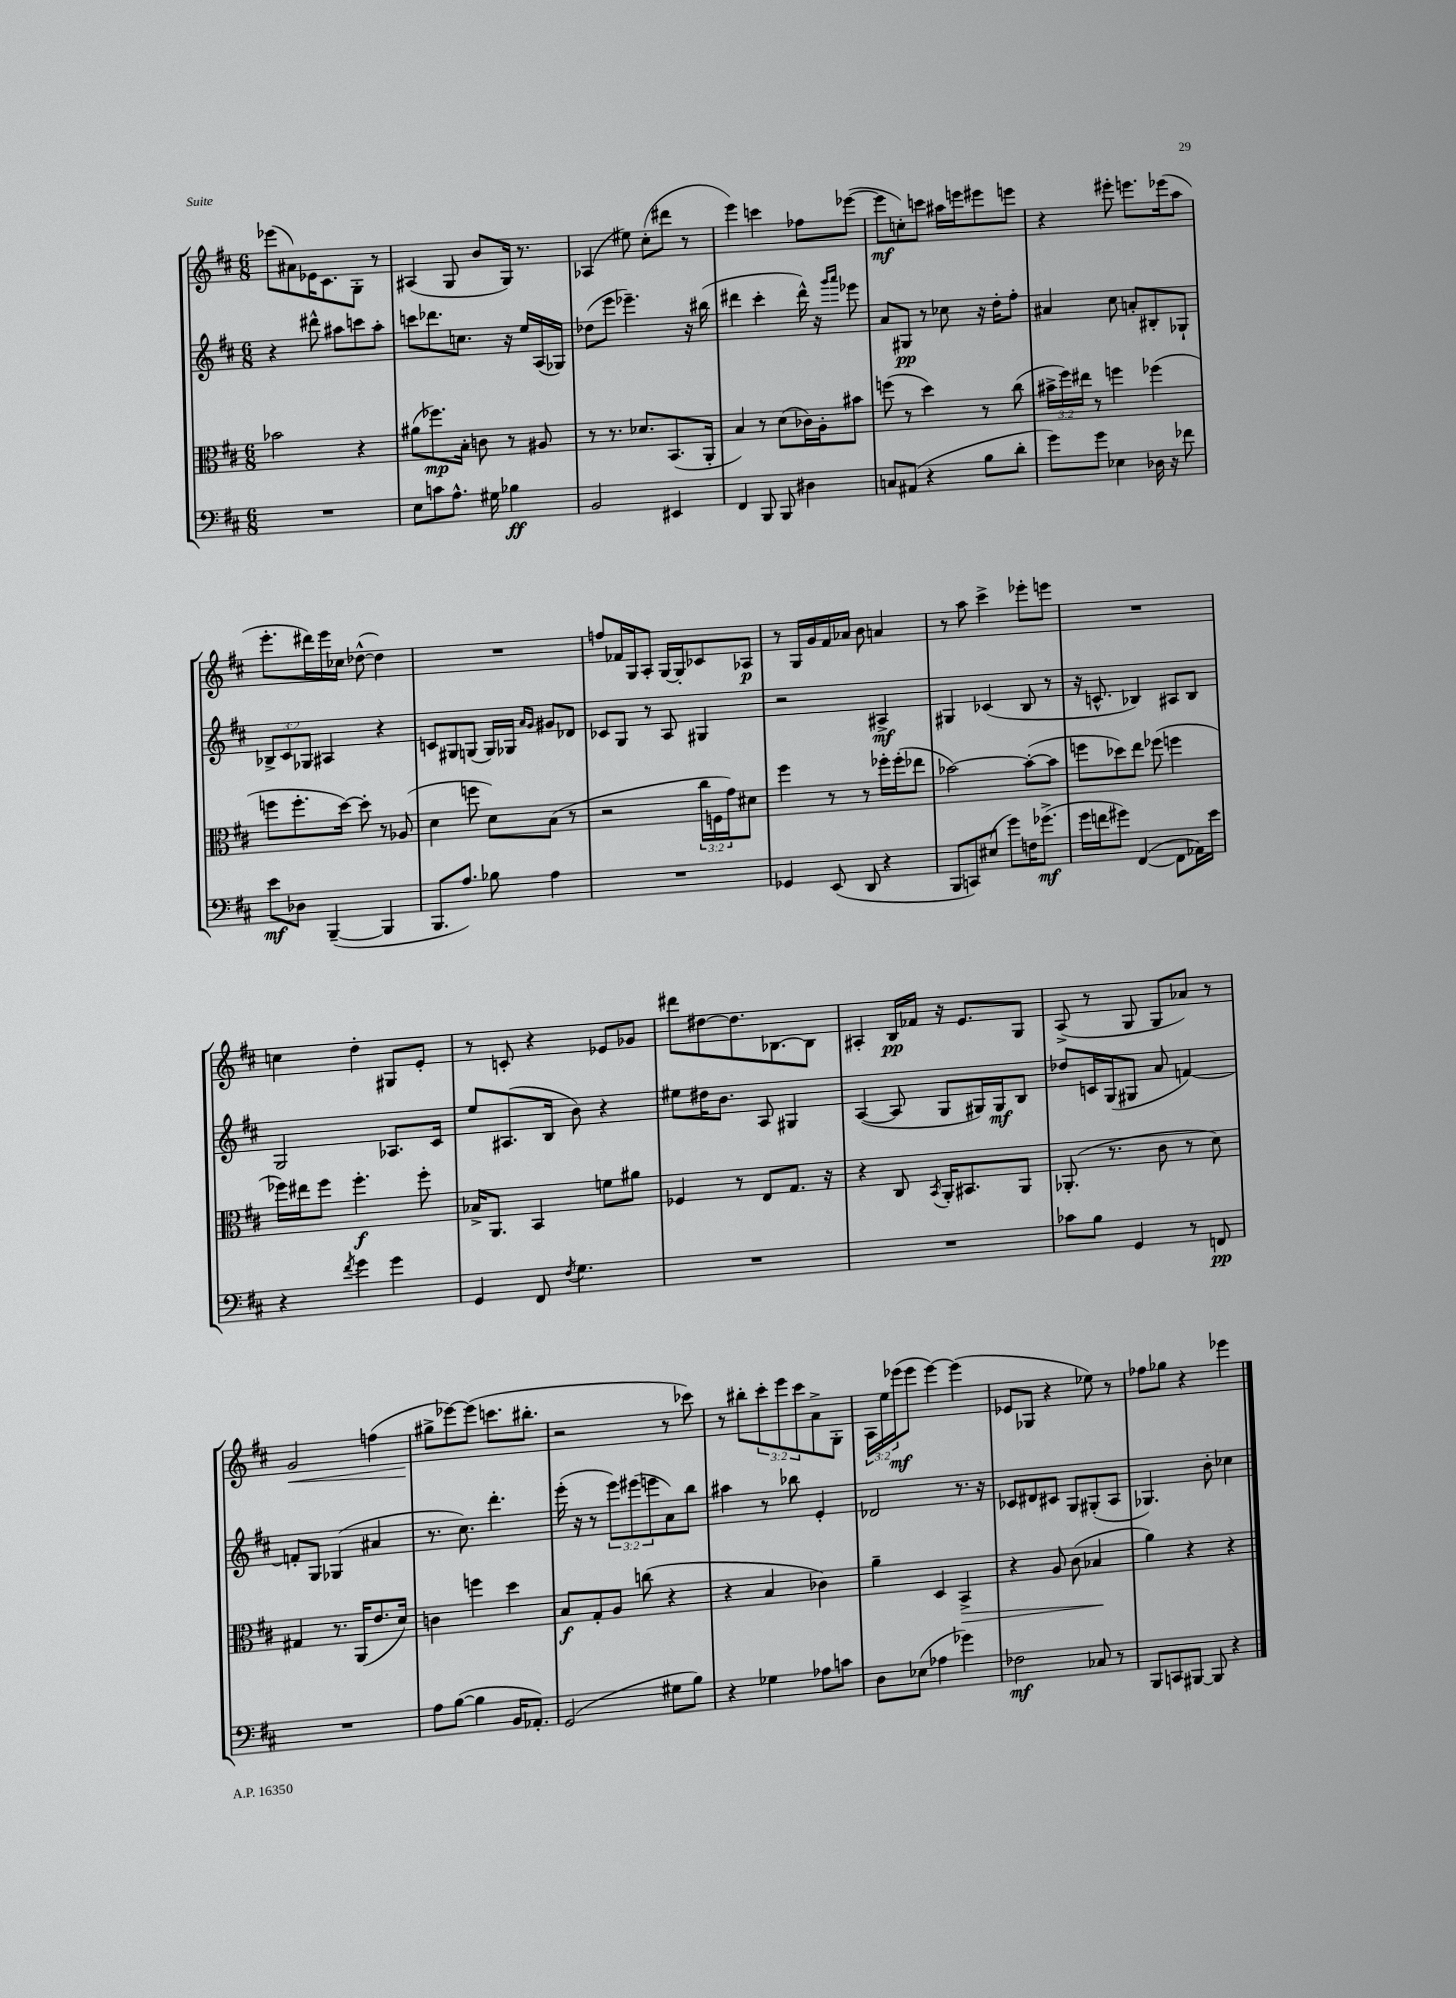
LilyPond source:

<<
\new StaffGroup <<
\new Staff = "s0" {
    \clef treble \key d \major \numericTimeSignature \time 6/8 \override Staff.TupletNumber.text = #tuplet-number::calc-fraction-text
    ees'''8( ais'8) ees'16 cis'8. g8-. r8 |
    ais4( g8 b'8 g16) r8. |
    aes4( eis''8) cis''8-.( dis'''8 r8 |
    e'''4) c'''4 fes''8 ees'''8~( |
    ees'''8\mf c''8-.) c'''8 ais''16 e'''16 eis'''8 e'''8 |
    r4 eis'''8-. e'''8. ees'''16( a''8 |
    e'''8.-. dis'''16) e'''16 ces''16 des''8~-^( des''4) |
    R2. |
    f''8 fes'16 g16 a8-. g16~ g16-. ces'8 aes8\p |
    r8 g16 g'16 fis'16 aes'16 b'8 a'4 |
    r8 a''8 cis'''4-> ees'''8-. e'''8 |
    R2. |
    c''4 d''4-. gis8 e'8-. |
    r8 c'8-. r4 ees'8 ges'8 |
    dis'''8 dis''8~ dis''8. bes8.~ bes8 |
    ais4-. b16\pp fes'16 r16 e'8. g8 |
    a8->( r8 g8 g8 aes'8) r8 |
    g'2\< f''4( |
    gis''8->\! ees'''8~) ees'''8( c'''8. bis''8.-. |
    r2 r8 ces'''8) |
    r8 bis''8-. \tuplet 3/2 { cis'''8-. e'''8 cis'''8 } a'8-> g8-. |
    \tuplet 3/2 { a16 e''16 ees'''16\mf( } ees'''8 ees'''4~) ees'''4( |
    ees'8 ges8 r4 ees''8) r8 |
    fes''8 ges''8 r4 ees'''4 \bar "|." |
}
\new Staff = "s1" {
    \clef treble \key d \major \numericTimeSignature \time 6/8 \override Staff.TupletNumber.text = #tuplet-number::calc-fraction-text
    r4 dis'''8-^ ais''8 c'''8 ais''8-. |
    c'''8 des'''8. c''8. r16 e''16 a16( ges16) |
    des''8( e'''8 ees'''4.--) r16 bis''16( |
    dis'''4 cis'''4-. dis'''16-^) r16 \grace { g'''16 a'''16 } ees'''8 |
    a'8 gis8\pp r8 ces''8 r16 d''16-. fis''8-. |
    ais'4 cis''8 a'8-. bis8-. ges8-! |
    \tuplet 3/2 { bes8-> cis'8 ges8 } ais4 r4 |
    c'8 gis8 g8( g16) ges16 \grace { a'16 g'16 } gis'8 des'8 |
    ces'8 g8 r8 a8 gis4 |
    r2 ais4->\mf |
    gis4 ces'4( b8 r8 |
    r16 c'8.-^ bes4) ais8 bes8 |
    g2 aes8. cis'16 |
    e''8 ais8.( b16 b'8) r4 |
    eis''8 dis''16 b'8. a8 gis4 |
    a4~( a8 g8 gis16) gis16\mf b8 |
    des''8 c'16 g16( gis8 a'8 f'4~) |
    f'8-. g8 ges4( ais'4 |
    r8. cis''8.) d'''4.-. |
    e'''16-.( r16 r8 \tuplet 3/2 { e'''8) eis'''8( e'''8 } a'8) b''8 |
    ais''4 r8 bes''8 e'4-. |
    des'2 r8. r16 |
    ces'8 dis'8 cis'8 g8 gis8-.( a8 |
    ges4.) b'8-. ces''4 \bar "|." |
}
\new Staff = "s2" {
    \clef alto \key d \major \numericTimeSignature \time 6/8 \override Staff.TupletNumber.text = #tuplet-number::calc-fraction-text
    bes'2 r4 |
    ais'8( fes''8.\mp) b16-. c'8 r8 ais8 |
    r8 r8. des'8. b,8.( a,16-. |
    b4) r8 d'8( ces'16) a16-. bis'8 |
    f''8( r8 d''4) r8 cis''8( |
    \tuplet 3/2 { bis'16-> fis''16) eis''16 } r8 f''4 fes''4( |
    f''8 f''8.-. d''16~) d''8-. r8 aes8( |
    d'4 f''8 d'8) b8( r8 |
    r2 \tuplet 3/2 { cis''16 f16 g'16) } dis'8 |
    fis''4 r8 r8 fes''16-. fes''16-.( ees''8 |
    bes'2~) bes'8~-.( bes'8 |
    f''8 des''8) e''8 fes''8( f''4 |
    fes''16) eis''16 fes''8 fes''4.-.\f fes''8-. |
    bes16-> a,8. b,4 f'8 ais'8 |
    fes4 r8 e8 g8. r16 |
    r4 cis8 \acciaccatura { b,8 } a,16-. bis,8. a,8 |
    aes,8.-.( r8. cis'8 r8 d'8) |
    gis4 r8. a,16( e'8. d'16) |
    c'4 f''4 d''4 |
    b8\f g8-. a8 c''8( r4 |
    r4 b4 ces'4) |
    a'4-- d4 b,4->\> |
    r4 a8 cis'8( bes4\! |
    a'4) r4 r4 \bar "|." |
}
\new Staff = "s3" {
    \clef bass \key d \major \numericTimeSignature \time 6/8
    R2. |
    e8 c'8 a8.-^ gis16 bes4\ff |
    b,2 eis,4 |
    fis,4 b,,8 b,,8 dis4 |
    c8 ais,8( r4 b8 d'8-. |
    g'8) g'8 ees4 des16 r16 fes'8 |
    e'8\mf des8 b,,4~--( b,,4 |
    b,,8. a8.) bes8 a4 |
    R2. |
    ges,4 e,8( d,8 r4 |
    b,,8 c,8) eis8( g'8) f16 ges'8.->\mf( |
    g'16 f'16 gis'8) fis,4~( fis,8 aes,16) e'16 |
    r4 \acciaccatura { fis'8 } g'4 g'4 |
    g,4 fis,8 \acciaccatura { fis8 } g4. |
    R2. |
    R2. |
    ces'8 b8 g,4 r8 f,8\pp |
    R2. |
    a8 b8~( b4 b,16 aes,8.-.) |
    g,2( gis8 b8) |
    r4 ges4 aes8 c'8 |
    d8 ees8( aes4 ges'4) |
    fes2\mf ces8 r8 |
    b,,8 c,8 bis,,8~ bis,,8 r4 \bar "|." |
}
>>
>>
\layout { \context { \Score \remove "Bar_number_engraver" } }
